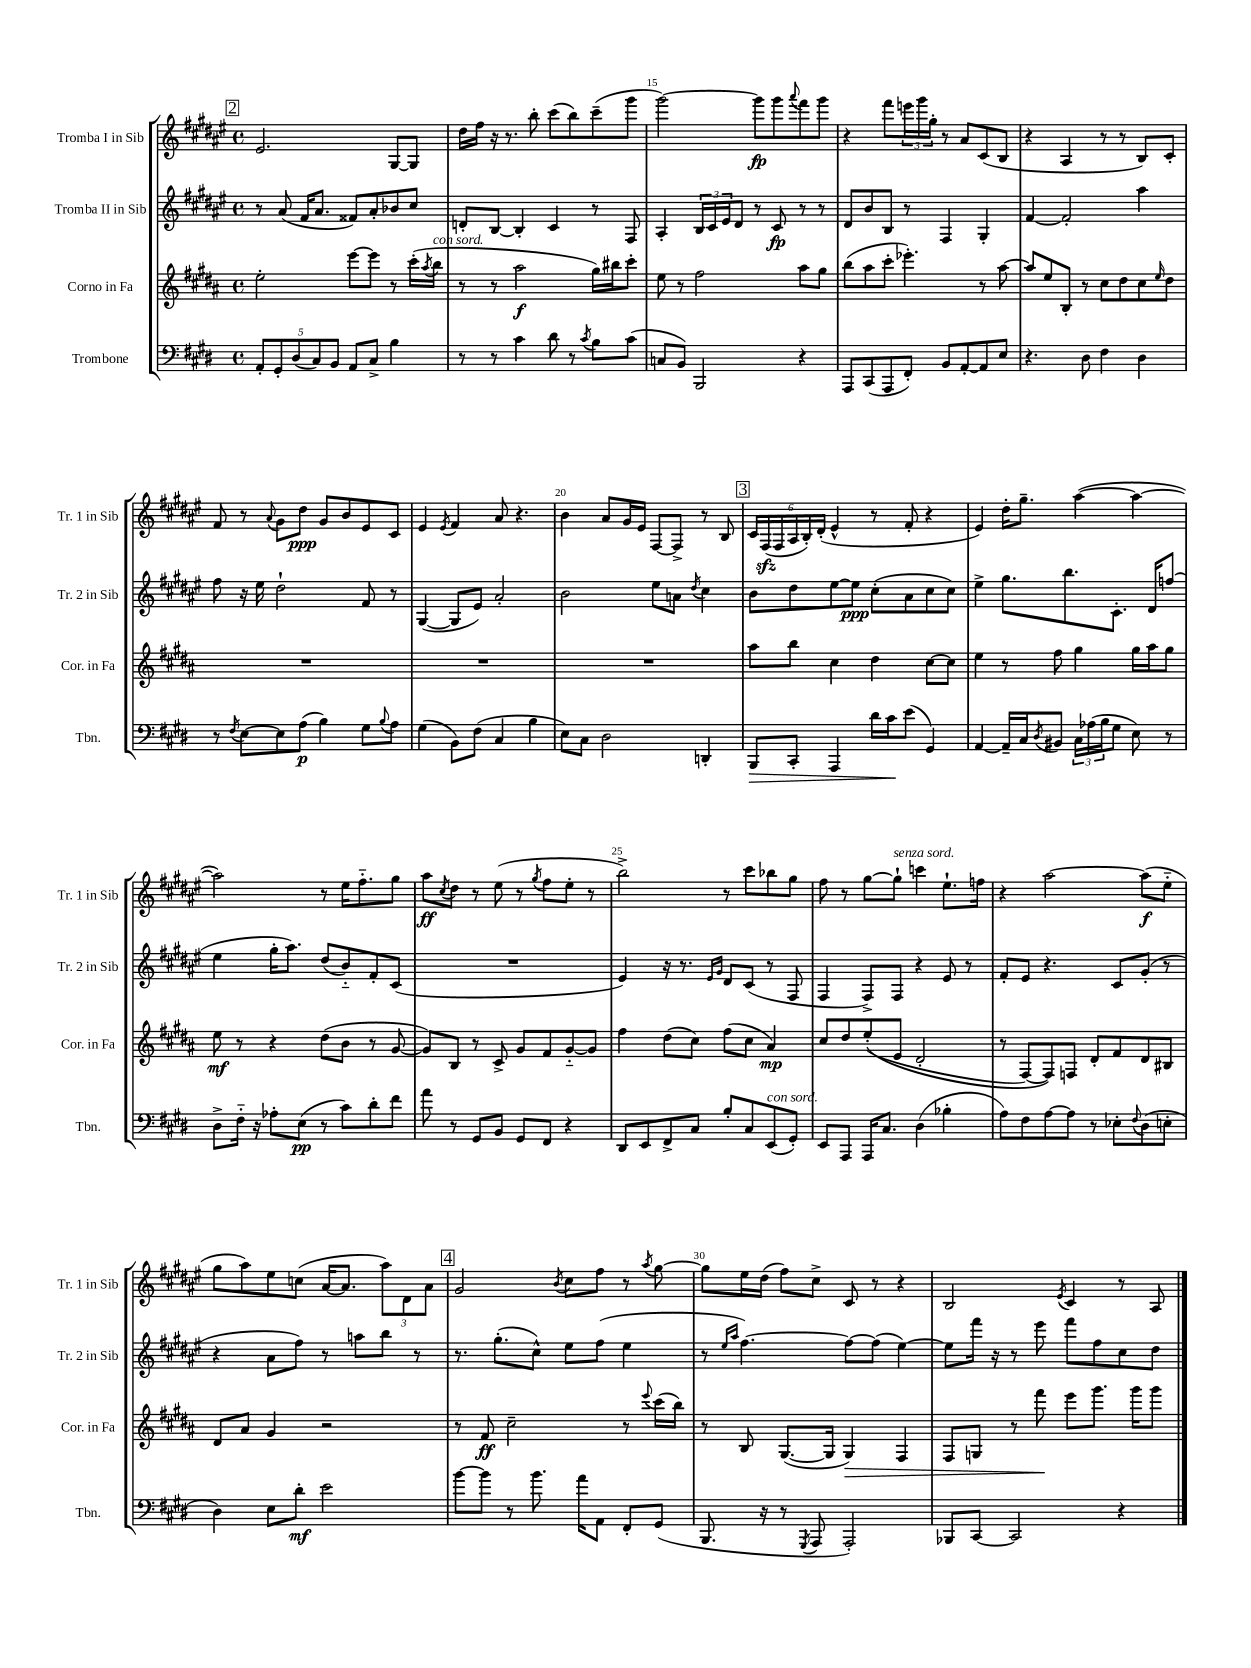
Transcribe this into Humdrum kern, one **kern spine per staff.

**kern	**dynam	**kern	**dynam	**kern	**dynam	**kern	**dynam
*part4	*part4	*part3	*part3	*part2	*part2	*part1	*part1
*staff4	*staff4	*staff3	*staff3	*staff2	*staff2	*staff1	*staff1
*I"Trombone	*	*I"Corno in Fa	*	*I"Tromba II in Sib	*	*I"Tromba I in Sib	*
*I'Tbn.	*	*I'Cor. in Fa	*	*I'Tr. 2 in Sib	*	*I'Tr. 1 in Sib	*
*clefF4	*	*clefG2	*	*clefG2	*	*clefG2	*
*k[f#c#g#d#]	*	*k[f#c#g#d#a#]	*	*k[f#c#g#d#a#e#]	*	*k[f#c#g#d#a#e#]	*
*M4/4	*	*M4/4	*	*M4/4	*	*M4/4	*
*met(c)	*	*met(c)	*	*met(c)	*	*met(c)	*
!!LO:REH:place=s1:t=2
=13	=13	=13	=13	=13	=13	=13	=13
10AA'/L	.	2ee'\	.	8r	.	2.e#/	.
10GG#'/	.	.	.	.	.	.	.
.	.	.	.	(8a#/	.	.	.
(10D#/	.	.	.	.	.	.	.
.	.	.	.	16f#/KL	.	.	.
10C#/)	.	.	.	.	.	.	.
.	.	.	.	8.a#/J	.	.	.
10BB/J	.	.	.	.	.	.	.
8AA/L	.	[8eee\L	.	8f##X/L)	.	.	.
8C#^/J	.	8eee\J]	.	8a#'/	.	.	.
4B\	.	8r	.	8b-X/	.	[8G#/L	.
.	.	(16ccc#'\LL	.	8cc#/J	.	8G#/J]	.
.	.	8qaa#/	.	.	.	.	.
!	!	!LO:TX:a:i:t=con sord.	!	!	!	!	!
.	.	16bb\JJ	.	.	.	.	.
=14	=14	=14	=14	=14	=14	=14	=14
8r	.	8r	.	8dn'/L	.	16dd#\LL	.
.	.	.	.	.	.	16ff#\JJ	.
8r	.	8r	.	[8B/J	.	16r	.
.	.	.	.	.	.	8.r	.
4c#\	.	2aa#\	f	4B'/]	.	.	.
.	.	.	.	.	.	8bb'\	.
8d#\	.	.	.	4c#/	.	(8ccc#\L	.
8r	.	.	.	.	.	8bb\)	.
8qc#/	.	.	.	.	.	.	.
8B\L	.	16gg#\LL)	.	8r	.	(8ccc#~\	.
.	.	16bb#X\J	.	.	.	.	.
(8c#\J	.	8ccc#'\J	.	8F#/	.	8ggg#\J	.
=15	=15	=15	=15	=15	=15	=15	=15
8Cn/L	.	8ee\	.	4A#'/	.	[2ggg#\)	.
8BB/J)	.	8r	.	.	.	.	.
2BBB/	.	2ff#\	.	24B/LL	.	.	.
.	.	.	.	24c#/	.	.	.
.	.	.	.	24e#/J	.	.	.
.	.	.	.	8d#/J	.	.	.
.	.	.	.	8r	.	8ggg#\L]	fp
.	.	.	.	8c#/	fp	8ggg#\	.
.	.	.	.	.	.	8qqaaa#/	.
4r	.	8aa#\L	.	8r	.	8fff#\	.
.	.	8gg#\J	.	8r	.	8ggg#\J	.
=16	=16	=16	=16	=16	=16	=16	=16
8AAA/L	.	(8bb\L	.	8d#/L	.	4r	.
(8CC#/	.	8aa#\	.	8b/	.	.	.
8AAA/	.	8ccc#'\J	.	8B/J	.	8fff#\L	.
8FF#'/J)	.	4.eee-X'\)	.	8r	.	24eeen\L	.
.	.	.	.	.	.	24ggg#\	.
.	.	.	.	.	.	24gg#'\JJ	.
8BB/L	.	.	.	4F#/	.	8r	.
[8AA'/	.	.	.	.	.	8a#/L	.
8AA/]	.	8r	.	4G#'/	.	(8c#/	.
8E/J	.	[8aa#\	.	.	.	8B/J	.
=17	=17	=17	=17	=17	=17	=17	=17
4.r	.	8aa#/L]	.	[4f#/	.	4r	.
.	.	8ee/	.	.	.	.	.
.	.	8B'/J	.	2f#'/]	.	4A#/	.
8D#\	.	8r	.	.	.	.	.
4F#\	.	8cc#\L	.	.	.	8r	.
.	.	8dd#\	.	.	.	8r	.
4D#\	.	8cc#\	.	4aa#\	.	8B/L)	.
.	.	16qqee/	.	.	.	.	.
.	.	8dd#\J	.	.	.	8c#'/J	.
!!LO:LB:g=z
=18	=18	=18	=18	=18	=18	=18	=18
8r	.	1r	.	8ff#\	.	8f#/	.
8qF#/	.	.	.	.	.	.	.
[8E\L	.	.	.	16r	.	8r	.
.	.	.	.	16ee#\	.	.	.
.	.	.	.	.	.	8qqa#/	.
8E\]	.	.	.	2dd#`\	.	8g#\L	.
(8A\J	p	.	.	.	.	8dd#\J	ppp
4B\)	.	.	.	.	.	8g#/L	.
.	.	.	.	.	.	8b/	.
8G#\L	.	.	.	8f#/	.	8e#/	.
8qqB/	.	.	.	.	.	.	.
8A\J	.	.	.	8r	.	8c#/J	.
=19	=19	=19	=19	=19	=19	=19	=19
(4G#\	.	1r	.	([4G#/	.	4e#/	.
.	.	.	.	.	.	8qe#/	.
8BB\L)	.	.	.	8G#/L]	.	4f#/	.
(8F#\J	.	.	.	8e#/J)	.	.	.
4C#/	.	.	.	2a#'/	.	8a#/	.
.	.	.	.	.	.	4.r	.
4B\	.	.	.	.	.	.	.
=20	=20	=20	=20	=20	=20	=20	=20
8E\L)	.	1r	.	2b\	.	4b\	.
8C#\J	.	.	.	.	.	.	.
2D#\	.	.	.	.	.	8a#/L	.
.	.	.	.	.	.	16g#/L	.
.	.	.	.	.	.	16e#/JJ	.
.	.	.	.	8ee#\L	.	[8F#/L	.
.	.	.	.	8an\J	.	8F#^/J]	.
.	.	.	.	8qdd#/	.	.	.
4DDn'/	.	.	.	4cc#\	.	8r	.
.	.	.	.	.	.	8B/	.
!!LO:REH:place=s1:t=3
=21	=21	=21	=21	=21	=21	=21	=21
!	!LO:HP:b	!	!	!	!	!	!
8BBB/L	>	8aa#\L	.	8b\L	.	24c#/LL	.
.	.	.	.	.	.	(24F#zz/	.
.	.	.	.	.	.	24F#/	.
8CC#'/J	.	8bb\J	.	8dd#\	.	24A#/	.
.	.	.	.	.	.	24B'/)	.
.	.	.	.	.	.	(24d#'/JJ	.
4AAA/	.	4cc#\	.	[8ee#\	.	4e#^^/	.
.	.	.	.	8ee#\J]	ppp	.	.
16d#\LL	.	4dd#\	.	(8cc#'\L	.	8r	.
16c#\J	.	.	.	.	.	.	.
(8e\J	]	.	.	8a#\	.	8f#'/	.
4GG#/)	.	[8cc#\L	.	8cc#\	.	4r	.
.	.	8cc#\J]	.	8cc#\J)	.	.	.
=22	=22	=22	=22	=22	=22	=22	=22
[4AA/	.	4ee\	.	4ee#^\	.	4e#/)	.
16AA~/LL]	.	8r	.	8.gg#\L	.	16dd#'\KL	.
16C#/J	.	.	.	.	.	8.gg#~\J	.
8qD#/	.	.	.	.	.	.	.
8BB#X/J	.	8ff#\	.	.	.	.	.
.	.	.	.	8.bb\	.	.	.
24C#\LL	.	4gg#\	.	.	.	([4aa#\	.
(24A-X\	.	.	.	.	.	.	.
24B\J	.	.	.	.	.	.	.
8G#\J	.	.	.	8.c#'\J	.	.	.
8E\)	.	16gg#\LL	.	.	.	4aa#\_	.
.	.	16aa#\J	.	16d#/KL	.	.	.
8r	.	8gg#\J	.	(8ffn/J	.	.	.
!!LO:LB:g=z
=23	=23	=23	=23	=23	=23	=23	=23
8D#^\L	.	8ee\	mf	4ee#\	.	2aa#\])	.
16F#\Jk	.	8r	.	.	.	.	.
16r	.	.	.	.	.	.	.
8A-X'\L	.	4r	.	16gg#'\KL	.	.	.
.	.	.	.	8.aa#\J)	.	.	.
(8E\J	pp	.	.	.	.	.	.
8r	.	(8dd#\L	.	(8dd#/L	.	8r	.
8c#\L)	.	8b\J	.	8b/)	.	16ee#\KL	.
.	.	.	.	.	.	8.ff#\	.
8d#'\	.	8r	.	8f#'/	.	.	.
8f#\J	.	[8g#/	.	(8c#/J	.	8gg#\J	.
=24	=24	=24	=24	=24	=24	=24	=24
8a\	.	8g#/L])	.	1r	.	8aa#\L	ff
.	.	.	.	.	.	8qcc#/	.
8r	.	8B/J	.	.	.	8dd#\J	.
8GG#/L	.	8r	.	.	.	8r	.
8BB/J	.	8c#^/	.	.	.	(8ee#\	.
8GG#/L	.	8g#/L	.	.	.	8r	.
.	.	.	.	.	.	8qgg#/	.
8FF#/J	.	8f#/	.	.	.	8ff#\L	.
4r	.	[8g#/	.	.	.	8ee#'\J	.
.	.	8g#/J]	.	.	.	8r	.
=25	=25	=25	=25	=25	=25	=25	=25
8DD#/L	.	4ff#\	.	4e#/)	.	2bb^\)	.
8EE/	.	.	.	.	.	.	.
8FF#^/	.	(8dd#\L	.	16r	.	.	.
.	.	.	.	8.r	.	.	.
8C#/J	.	8cc#\J)	.	.	.	.	.
.	.	.	.	16qqe#/LL	.	.	.
.	.	.	.	16qqg#/JJ	.	.	.
8B'/L	.	(8ff#\L	.	8d#/L	.	8r	.
8C#/	.	8cc#\J	.	(8c#/J	.	8ccc#\L	.
!LO:TX:a:i:t=con sord.	!	!	!	!	!	!	!
(8EE/	.	4a#/)	mp	8r	.	8bb-X\	.
8GG#'/J)	.	.	.	8F#/	.	8gg#\J	.
=26	=26	=26	=26	=26	=26	=26	=26
8EE/L	.	8cc#/L	.	4F#/	.	8ff#\	.
8AAA/J	.	8dd#/	.	.	.	8r	.
16AAA/KL	.	((8ee'/	.	8F#^/L)	.	[8gg#\L	.
8.C#/J	.	.	.	.	.	.	.
!	!	!	!	!	!	!LO:TX:a:i:t=senza sord.	!
.	.	8e/J	.	8F#/J	.	8gg#`\J]	.
(4D#\	.	2d#'/	.	4r	.	4cccn\	.
4B-X'\	.	.	.	8e#/	.	8.ee#`\L	.
.	.	.	.	8r	.	.	.
.	.	.	.	.	.	16ffn\Jk	.
=27	=27	=27	=27	=27	=27	=27	=27
8A\L)	.	8r	.	8f#'/L	.	4r	.
8F#\	.	[8F#/L)	.	8e#/J	.	.	.
[8A\	.	8F#/])	.	4.r	.	[2aa#\	.
8A\J]	.	8Fn/J	.	.	.	.	.
8r	.	8d#'/L	.	.	.	.	.
8E-X'\L	.	8f#/	.	8c#/L	.	.	.
8qqF#/	.	.	.	.	.	.	.
(8D#\	.	8d#/	.	(8g#'/J	.	(8aa#\L]	f
8En'\J	.	8B#X/J	.	8r	.	8ee#\J	.
!!LO:LB:g=z
=28	=28	=28	=28	=28	=28	=28	=28
4D#\)	.	8d#/L	.	4r	.	8gg#\L	.
.	.	8a#/J	.	.	.	8aa#\)	.
8E\L	.	4g#/	.	8a#\L	.	8ee#\	.
8d#'\J	mf	.	.	8ff#\J)	.	(8ccn\J	.
2e\	.	2r	.	8r	.	[16a#/KL	.
.	.	.	.	.	.	8.a#/J]	.
.	.	.	.	8aan\L	.	.	.
.	.	.	.	8bb\J	.	12aa#\L)	.
.	.	.	.	.	.	12d#\	.
.	.	.	.	8r	.	.	.
.	.	.	.	.	.	12a#\J	.
!!LO:REH:place=s1:t=4
=29	=29	=29	=29	=29	=29	=29	=29
[8b\L	.	8r	.	8.r	.	2g#/	.
8b\J]	.	8f#/	ff	.	.	.	.
.	.	.	.	(8.gg#'\L	.	.	.
8r	.	2cc#~\	.	.	.	.	.
8.b\	.	.	.	8cc#^^\J)	.	.	.
.	.	.	.	.	.	8qb/	.
.	.	.	.	8ee#\L	.	8cc#\L	.
16a\KL	.	.	.	.	.	.	.
8AA\J	.	.	.	(8ff#\J	.	8ff#\J	.
8FF#'/L	.	8r	.	4ee#\	.	8r	.
.	.	8qqeee/	.	.	.	8qaa#/	.
(8GG#/J	.	(16ccc#\LL	.	.	.	[8gg#\	.
.	.	16bb\JJ)	.	.	.	.	.
=30	=30	=30	=30	=30	=30	=30	=30
8.BBB/	.	8r	.	8r	.	8gg#\L]	.
.	.	.	.	16qqee#/LL	.	.	.
.	.	.	.	16qqaa#/JJ	.	.	.
.	.	8B/	.	[4.ff#\)	.	16ee#\L	.
16r	.	.	.	.	.	(16dd#\JJ	.
8r	.	([8.G#/L	.	.	.	8ff#\L)	.
8qGGG#/	.	.	.	.	.	.	.
8AAA/	.	.	.	.	.	8cc#^\J	.
.	.	16G#/Jk]	.	.	.	.	.
!	!	!	!LO:HP:b	!	!	!	!
2AAA'/)	.	4G#/)	>	8ff#\L_	.	8c#/	.
.	.	.	.	(8ff#\J]	.	8r	.
.	.	4F#/	.	[4ee#\)	.	4r	.
=31	=31	=31	=31	=31	=31	=31	=31
8BBB-X/L	.	8F#/L	.	8ee#\L]	.	2B/	.
[8CC#/J	.	8Gn/J	.	16fff#\Jk	.	.	.
.	.	.	.	16r	.	.	.
2CC#/]	.	8r	.	8r	.	.	.
.	.	8fff#\	.	8eee#\	.	.	.
.	.	.	.	.	.	8qe#/	.
.	.	8eee\L	]	8fff#\L	.	4c#/	.
.	.	8.ggg#\J	.	8ff#\	.	.	.
4r	.	.	.	8cc#\	.	8r	.
.	.	16ggg#\KL	.	.	.	.	.
.	.	8ggg#\J	.	8dd#\J	.	8A#/	.
==	==	==	==	==	==	==	==
*-	*-	*-	*-	*-	*-	*-	*-
